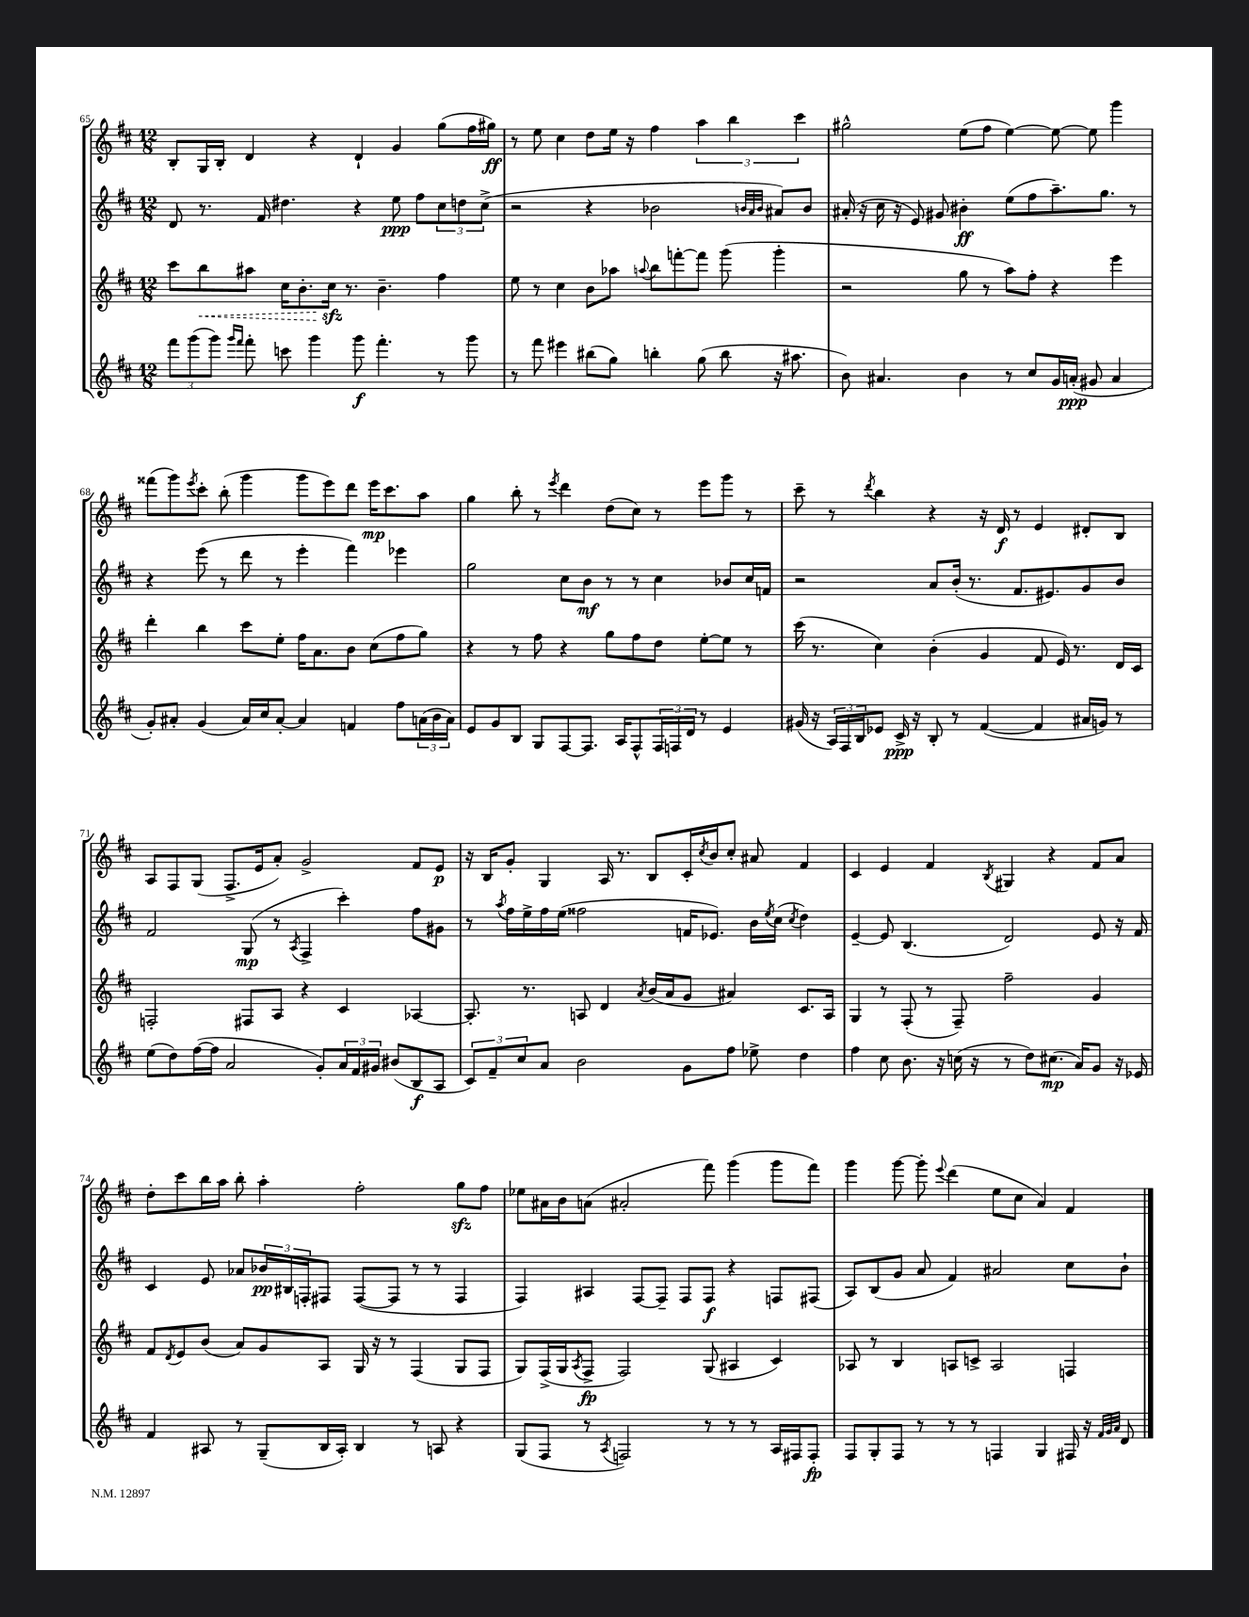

**kern	**kern	**kern	**kern
*staff4	*staff3	*staff2	*staff1
*clefG2	*clefG2	*clefG2	*clefG2
*k[f#c#]	*k[f#c#]	*k[f#c#]	*k[f#c#]
*M12/8	*M12/8	*M12/8	*M12/8
12fff#	8ccc#	8d	8B'
(12ggg	.	.	.
.	8bb	8.r	16G
12ggg)	.	.	.
.	.	.	16B'
16qqggg	.	.	.
16qqfff#	.	.	.
8fff#'	8aa#	.	4d
.	.	16f#	.
8ccc	16cc#	4.dd#	.
.	8.b'	.	.
4ggg	.	.	4r
.	16cc#	.	.
.	8.r	.	.
8ggg	.	4r	4d`
4.fff#'	4.b~	.	.
.	.	8ee	4g
.	.	8ff#	.
8r	4ff#	12cc#	(8gg
.	.	12dd	.
8ggg	.	.	16ff#
.	.	(12cc#^	.
.	.	.	16gg#)
=	=	=	=
8r	8ee	2r	8r
8fff#	8r	.	8ee
4eee#	4cc#	.	4cc#
(8bb#	8b	4r	8dd
8gg)	8aa-	.	16ee
.	.	.	16r
.	8qqaa	.	.
4bb'	8bb	2b-	4ff#
.	[8fff'	.	.
(8gg	8fff]	.	6aa
8bb	(8ggg	.	.
.	.	.	6bb
.	.	32qqb	.
.	.	32qqa	.
.	.	32qqb	.
16r	4ggg'	8a#)	.
8.aa#	.	.	.
.	.	.	6ccc#
.	.	8b	.
=	=	=	=
8b)	2r	(16a#'	2gg#^^
.	.	16r	.
4.a#	.	16cc#	.
.	.	16r	.
.	.	8e)	.
.	.	8g#	.
4b	8gg	4b#'	(8ee
.	8r	.	8ff#
8r	8aa)	(8ee	[4ee)
8cc#	8ff#'	8ff#	.
16g	4r	8.aa~)	8ee_
(16a'	.	.	.
8g#	.	.	8ee]
.	.	8.gg	.
4a	4eee	.	4ggg
.	.	8r	.
=	=	=	=
8g')	4ddd'	4r	(8fff##
8a#'	.	.	8ggg)
.	.	.	8qeee
(4g	4bb	(8eee	8ccc#'
.	.	8r	(8bb'
16a#)	8ccc#	8ddd	4ggg
16cc#	.	.	.
[8a#'	8ee'	8r	.
4a#]	16ff#	4eee'	8ggg
.	8.a	.	.
.	.	.	8eee)
4f	8b	4fff#)	8ddd
.	(8cc#	.	16eee
.	.	.	8.ccc#
8ff#	8ff#	4eee-	.
(24a	8gg)	.	8aa
24b	.	.	.
24a)	.	.	.
=	=	=	=
8e	4r	2gg	4gg
8g	.	.	.
8B	8r	.	8bb'
8G	8ff#	.	8r
.	.	.	8qeee
[8F#	4r	8cc#	4ddd
8.F#]	.	8b	.
.	8gg	8r	(8dd
16A	.	.	.
8F#^^	8ff#	8r	8cc#)
24F#	8dd	4cc#	8r
24F	.	.	.
24d	.	.	.
8r	[8ee'	.	8eee
4e	8ee]	8b-	8ggg
.	8r	16cc#	8r
.	.	16f	.
=	=	=	=
(16g#	(16ccc#	2r	8ccc#~
16r	8.r	.	.
24A)	.	.	8r
24F#	.	.	.
24B	.	.	.
.	.	.	8qddd
8e-	4cc#)	.	4bb
16c#^	.	.	.
16r	.	.	.
8B'	(4b'	8a	4r
8r	.	(16b'	.
.	.	8.r	.
([4f#	4g	.	16r
.	.	.	16d
.	.	8.f#	8r
4f#]	8f#	.	4e
.	.	8.e#)	.
.	16e)	.	.
.	8.r	.	.
16a#	.	8g	8d#'
16g)	.	.	.
8r	16d	8b	8B
.	16c#	.	.
=	=	=	=
(8ee	2F'	2f#	8A
8dd)	.	.	8F#
([16ff#	.	.	(8G
16ff#]	.	.	.
2a	.	.	8.F#^
.	8F#	(8G	.
.	.	.	16e
.	8A	8r	8a')
.	.	8qA	.
.	4r	4F#^	2g^
8g')	.	.	.
24a	4c#	4ccc#')	.
24f#	.	.	.
24g#	.	.	.
(8b#	.	.	.
8B	[4A-	8ff#	8f#
8A	.	8g#	8e
=	=	=	=
12c#)	8.A-']	8r	16r
.	.	.	16B
12f#~	.	.	.
.	.	8qaa	.
.	.	16ff#	8g'
12cc#	.	.	.
.	8.r	16ee^	.
8a	.	16ff#	4G
.	.	(16ee	.
2b	8A	2ff##	.
.	4d	.	16A
.	.	.	8.r
.	8qa	.	.
.	(16b	.	8B
.	16a	.	.
8g	8g	16f	16c#'
.	.	.	8qcc#
.	.	8.e-)	16b
8ff#	4a#)	.	8cc#'
8ee-^	.	16b	8a#
.	.	8qee	.
.	.	(16cc#	.
.	.	8qcc#	.
4dd	8.c#	4dd)	4f#
.	16A	.	.
=	=	=	=
4ff#	4G	[4e~	4c#
8cc#	8r	8e]	4e
8.b	(8F#'	(4.B	.
.	8r	.	4f#
16r	.	.	.
(16cc	8F#~)	.	.
16r	.	.	.
.	.	.	8qB
8r	2ff#~	2d)	4G#
8dd)	.	.	.
(8.cc#	.	.	4r
16a)	.	.	.
8g	4g	8e	8f#
16r	.	16r	8a
16e-	.	16f#	.
=	=	=	=
4f#	8f#	4c#	8dd'
.	8qd	.	.
.	8e	.	8ccc#
8A#	(8b	8e	16bb
.	.	.	16aa
8r	8a)	8a-	8bb'
(8G~	8g	24b-	4aa'
.	.	24B#	.
.	.	24F'	.
16B	8A	8F#	.
16A#')	.	.	.
4B	16G	([8F#	2ff#'
.	16r	.	.
.	8r	8F#]	.
8r	(4F#	8r	.
8A	.	8r	.
4r	8G	4F#	8gg
.	8F#	.	8ff#
=	=	=	=
(8G	8G)	4F#)	8ee-
8F#	(16F#^	.	16a#
.	16G	.	16b
.	8qA	.	.
8r	8F#^	4A#	(8a
8qA	.	.	.
2F)	2F#)	.	2a#'
.	.	[8F#	.
.	.	8F#~]	.
.	.	8F#	.
8r	(8G	8F#	8fff#)
8r	4A#	4r	(4ggg
8r	.	.	.
16A	4c#)	8F	8ggg
16F#	.	.	.
8F#'	.	(8F#	8fff#)
=	=	=	=
8F#	8A-	8A)	4ggg
8G'	8r	(8B	.
8F#	4B	8g	[8ggg
8r	.	8a	8ggg']
.	.	.	8qqeee
8r	8A	4f#)	(4ddd
8r	8c^	.	.
4F	2A	2a#	8ee
.	.	.	8cc#
4G	.	.	4a)
16F#	4F	8cc#	4f#
16r	.	.	.
32qqf#	.	.	.
32qqg	.	.	.
32qqa	.	.	.
8d	.	8b`	.
==	==	==	==
*-	*-	*-	*-
